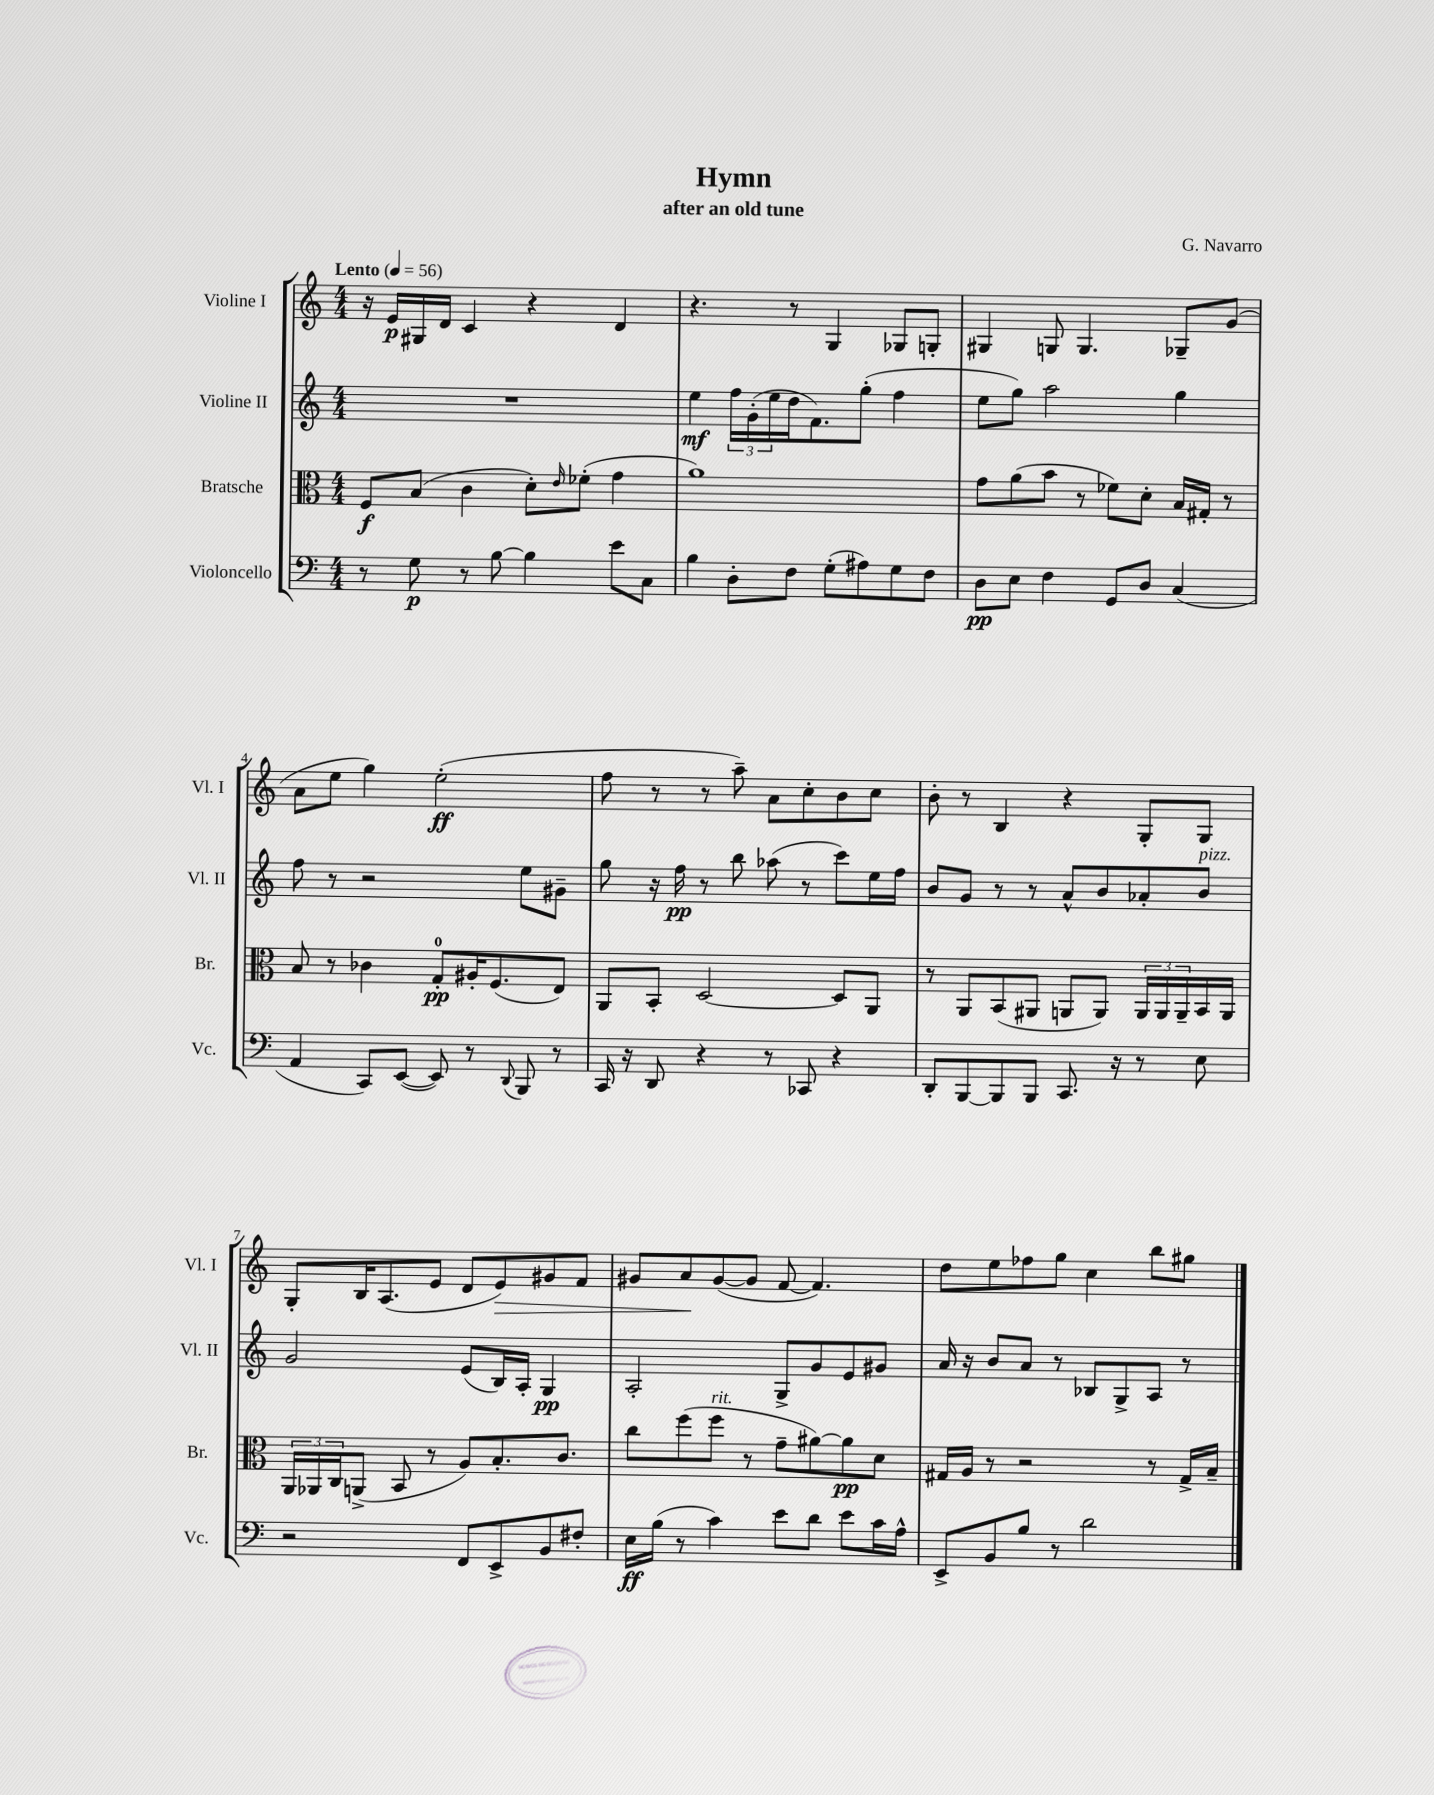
\header { title = "Hymn" composer = "G. Navarro" subtitle = "after an old tune" }
<<
\new StaffGroup <<
\new Staff = "s0" \with { instrumentName = "Violine I" shortInstrumentName = "Vl. I" } {
    \clef treble \key c \major \numericTimeSignature \time 4/4 \tempo "Lento" 4 = 56
    r16 e'16\p gis16 d'16 c'4 r4 d'4 |
    r4. r8 g4 ges8 g8-. |
    gis4 g8 g4. ges8-- g'8( |
    a'8 e''8 g''4) e''2-.\ff( |
    f''8 r8 r8 a''8--) a'8 c''8-. b'8 c''8 |
    b'8-. r8 b4 r4 g8-. g8 |
    g8-. b16 a8.( e'8 d'8 e'8\>) gis'8 f'8 |
    gis'8 a'8\! gis'8~( gis'8 f'8~ f'4.) |
    d''8 e''8 fes''8 g''8 c''4 b''8 gis''8 \bar "|." |
}
\new Staff = "s1" \with { instrumentName = "Violine II" shortInstrumentName = "Vl. II" } {
    \clef treble \key c \major \numericTimeSignature \time 4/4
    R1 |
    e''4\mf \tuplet 3/2 { f''16 g'16-.( e''16 } d''16 f'8.) g''8-.( f''4 |
    e''8 g''8) a''2 g''4 |
    f''8 r8 r2 e''8 gis'8-- |
    g''8 r16 f''16\pp r8 b''8 aes''8( r8 c'''8) e''16 f''16 |
    b'8 g'8 r8 r8 a'8-^ b'8 aes'8-. b'8^\markup { \italic "pizz." } |
    g'2 e'8( b16) a16-. g4\pp |
    a2-. g8-> g'8 e'8 gis'8 |
    a'16 r16 b'8 a'8 r8 bes8 g8-> a8 r8 \bar "|." |
}
\new Staff = "s2" \with { instrumentName = "Bratsche" shortInstrumentName = "Br." } {
    \clef alto \key c \major \numericTimeSignature \time 4/4
    f8\f b8( c'4 d'8-.) \grace { e'16 } fes'8-.( g'4 |
    a'1) |
    g'8 a'8( b'8 r8 fes'8) d'8-. b16 gis16-. r8 |
    b8 r8 ces'4 g8-0-.\pp ais16-. f8.( e8) |
    a,8 b,8-. d2~ d8 a,8 |
    r8 a,8 b,8( ais,8 a,8 a,8) \tuplet 3/2 { a,16 a,16 a,16-- } b,16 a,16 |
    \tuplet 3/2 { a,16 aes,16 c16 } a,8->( b,8 r8 a8) b8.-. c'8. |
    c''8 f''8( f''8^\markup { \italic "rit." } r8 g'8-- ais'8~) ais'8\pp d'8 |
    gis16 a16 r8 r2 r8 gis16-> b16-- \bar "|." |
}
\new Staff = "s3" \with { instrumentName = "Violoncello" shortInstrumentName = "Vc." } {
    \clef bass \key c \major \numericTimeSignature \time 4/4
    r8 g8\p r8 b8~ b4 e'8 c8 |
    b4 d8-. f8 g8-.( ais8) g8 f8 |
    d8\pp e8 f4 g,8 d8 c4( |
    a,4 c,8) e,8~( e,8) r8 \appoggiatura { d,8 } b,,8 r8 |
    c,16 r16 d,8 r4 r8 ces,8 r4 |
    d,8-. b,,8~ b,,8 b,,8 c,8. r16 r8 e8 |
    r2 f,8 e,8-> b,8 fis8-. |
    e16\ff b16( r8 c'4) e'8 d'8 e'8 c'16 a16-^ |
    e,8-> b,8 b8 r8 d'2 \bar "|." |
}
>>
>>
